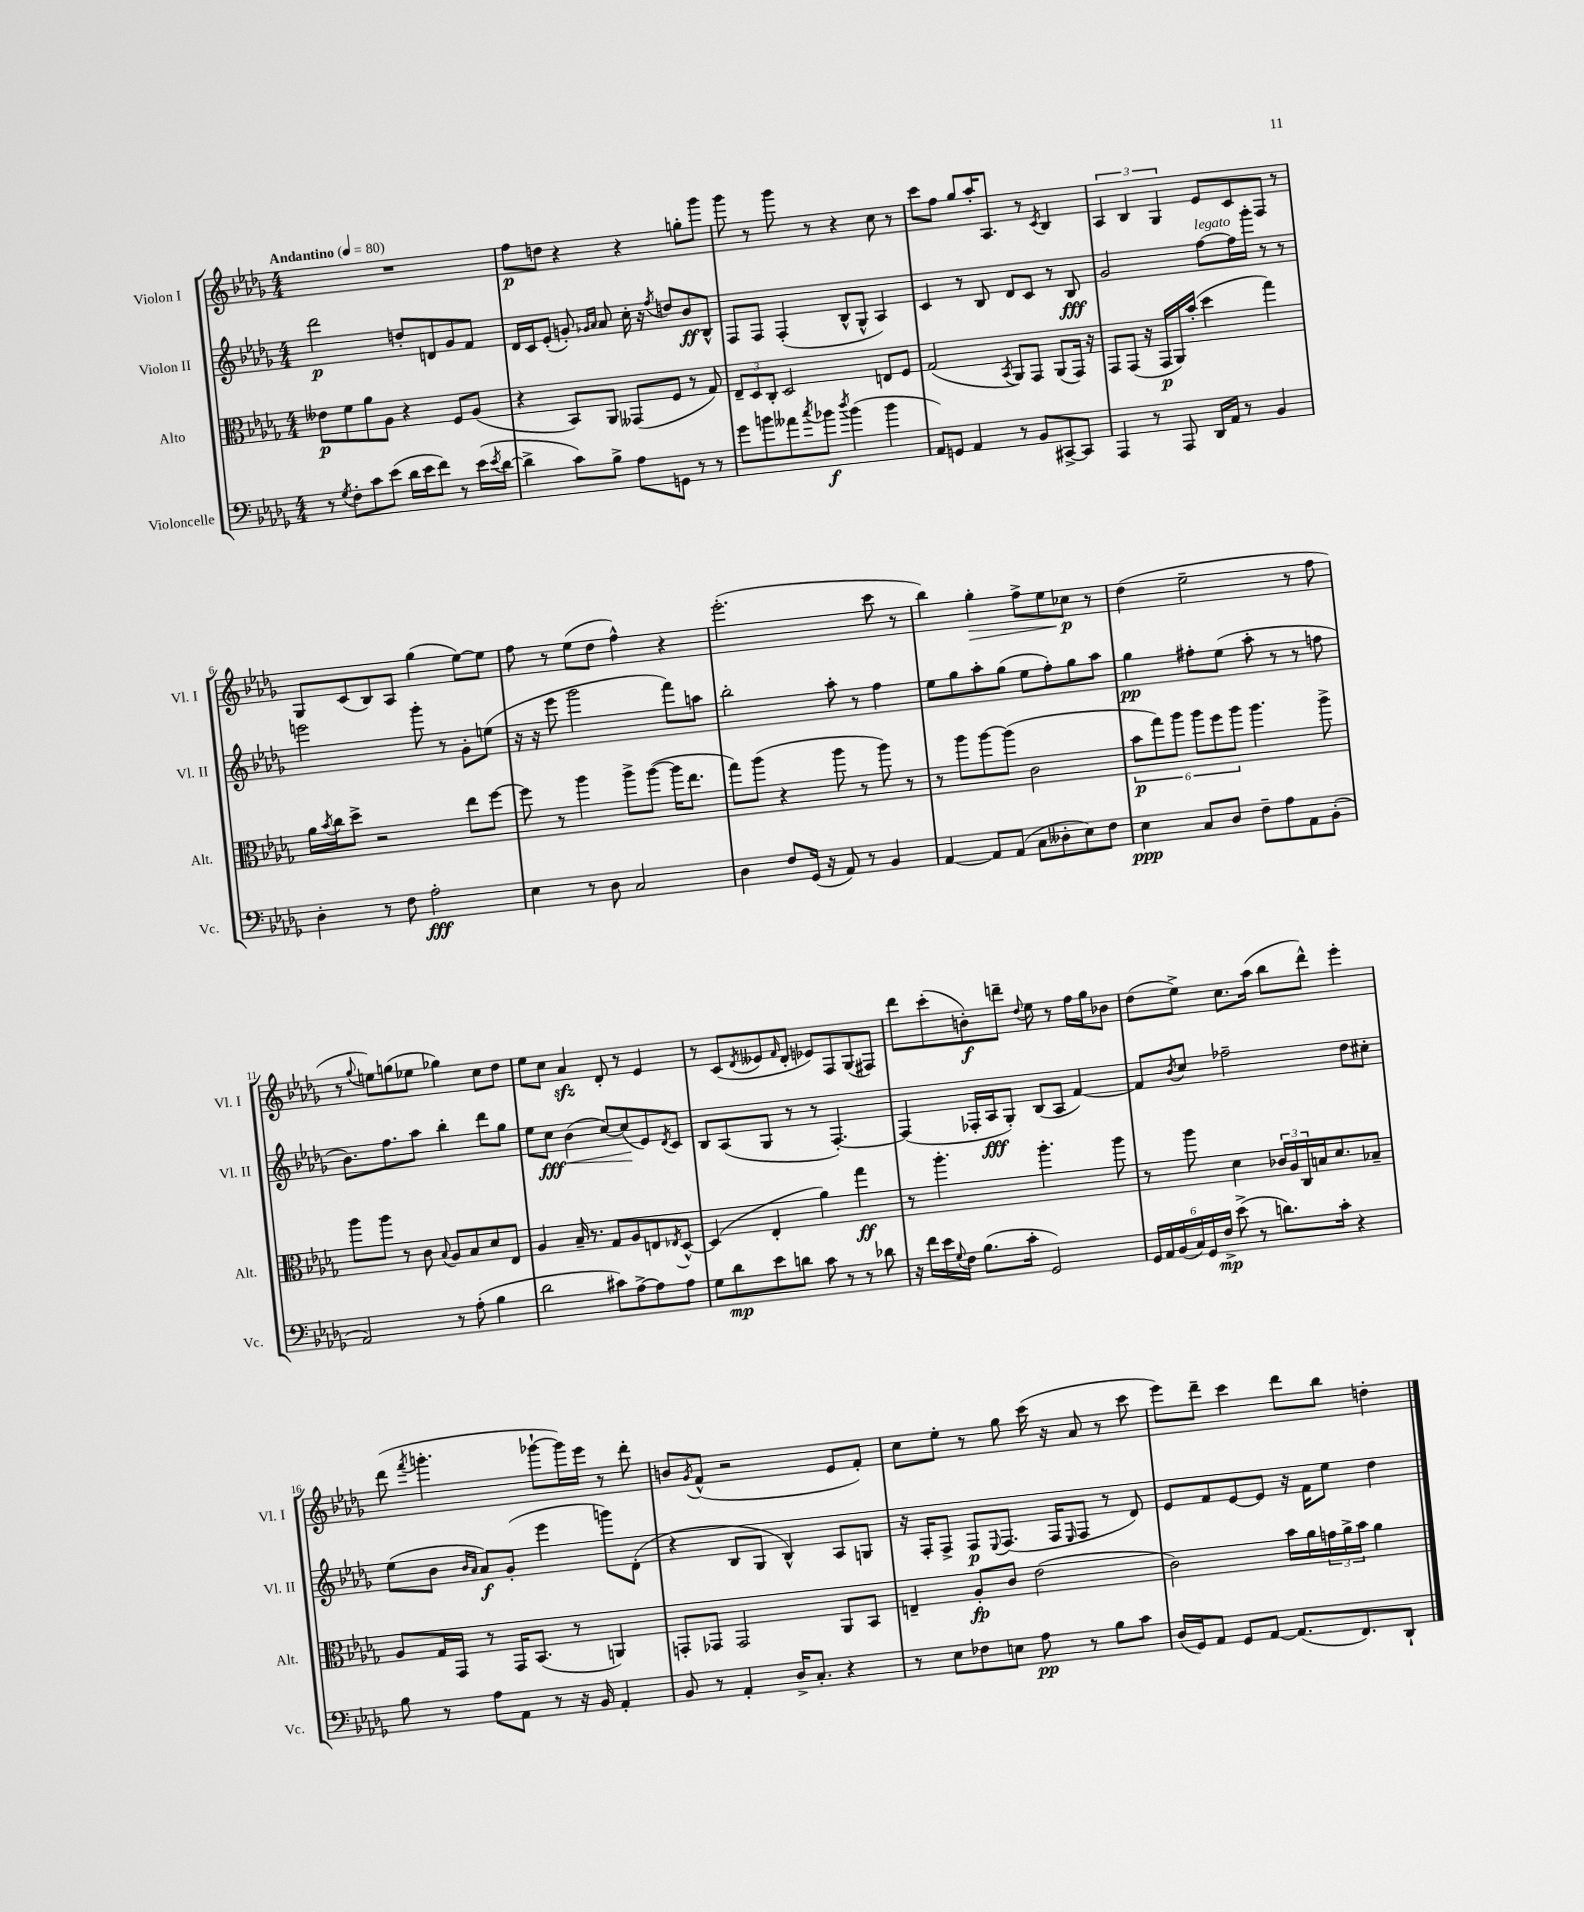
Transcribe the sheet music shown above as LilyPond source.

<<
\new StaffGroup <<
\new Staff = "s0" \with { instrumentName = "Violon I" shortInstrumentName = "Vl. I" } {
    \clef treble \key des \major \numericTimeSignature \time 4/4 \tempo "Andantino" 4 = 80
    R1 |
    f''8\p d''8 r4 r4 g''8-. ges'''8 |
    ges'''8 r8 ges'''8 r8 r4 c''8 r8 |
    c'''8 f''8 ges''8 aes''16-. aes8. r8 \acciaccatura { c'8 } bes4 |
    \tuplet 3/2 { aes4 bes4 ges4 } ees'8 c'8 f8 r8 |
    ges8 c'8( bes8) aes8 ges''4( ees''8~) ees''8 |
    f''8 r8 ees''8( des''8 f''4-^) r4 |
    ees'''2.-.( c'''8 r8 |
    bes''4) ges''4-.\> f''8-> ees''8 ces''8\p\! r8 |
    des''4( ees''2-- r8 f''8 |
    r8 \appoggiatura { ges''8 } e''8) g''8( ees''8 ges''4) c''8 des''8 |
    ees''8 c''8 aes'4\sfz des'8-. r8 ees'4 |
    r8 c'8( \acciaccatura { des'8 } eeses'8 \grace { f'16 } des'8-. ees'8) f8 ges8( fis8) |
    des'''8 c'''8-.( b'8-.\f) d'''8-- \appoggiatura { des''8 } ees''8 r8 f''16 ges''16 bes'8 |
    des''8( ees''8->) c''8. aes''16( bes''8 des'''8-^) ees'''4-. |
    des'''8( \acciaccatura { f'''8 } g'''4.-. ges'''8~-! ges'''16) ees'''16 r8 des'''8-. |
    b'8 \acciaccatura { ges'8 } f'8-^( r2 ees'8 f'8-.) |
    c''8 ees''8-. r8 ges''8 c'''16( r16 aes'8 r8 c'''8 |
    ees'''8) des'''8-- c'''4 des'''8 bes''8 d''4-. \bar "|." |
}
\new Staff = "s1" \with { instrumentName = "Violon II" shortInstrumentName = "Vl. II" } {
    \clef treble \key des \major \numericTimeSignature \time 4/4
    des'''2\p d''8-. d'8 ges'8 f'8 |
    des'16 c'16 ees'8-.( g'8-.) \grace { ges'16 aes'16 } aes'8 c''16-. r16 \acciaccatura { f''8 } d''8 bes'8\ff bes8-^ |
    f8 f8 f4-.( bes8-^ ges8-^ aes4) |
    c'4 r8 bes8 des'8 c'8 r8 bes8\fff |
    ges'2 f''8~^\markup { \italic "legato" } f''16 ges'''16-. r8 r8 |
    e'''2 ges'''8-. r8 ges'8-. e''8( |
    r16 r16 ees'''8 ges'''2 f'''8) a''8 |
    bes''2-. aes''8-. r8 f''4 |
    ees''8 ges''8 aes''8-. ges''8( ees''8 f''8-.) ges''8 aes''8 |
    ges''4\pp fis''8-. ees''8( aes''8-. r8 r8 f''8 |
    bes'8.) f''8. aes''8 bes''4-. des'''8 ges''8 |
    ees''8 c''8\fff bes'4\<( c''8~) c''8\!( ees'8) \acciaccatura { des'8 } c'8 |
    bes8 aes8( ges8 r8 r8 f4.~-.) |
    f4( fes16-. aes16\fff ges8-.) bes8( aes8 f'4~) |
    f'8 \acciaccatura { bes'8 } c''8 fes''2-- des''8 cis''8-. |
    ees''8( bes'8 \grace { bes'16 aes'16 } aes'8\f) ges'8-.( ees'''4 g'''8) des'8-.( |
    r4 bes8 ges8 bes4-^) aes8 g8 |
    r16 f16-. f8-> f8\p \appoggiatura { ees8 } f8.( f16 \grace { ees16 } f8 r8 des'8) |
    ees'8 f'8 ees'8~ ees'8 r16 f'16 ees''8 des''4 \bar "|." |
}
\new Staff = "s2" \with { instrumentName = "Alto" shortInstrumentName = "Alt." } {
    \clef alto \key des \major \numericTimeSignature \time 4/4
    eeses'8\p f'8 aes'8 aes8 r4 f8 aes8( |
    r4 bes,8) aes,8 geses,8( f8 r8 ges8) |
    \tuplet 3/2 { ees8-- des8 c8-. } des2 e8 f8 |
    ges2( \acciaccatura { bes,8 } aes,8) ges,8 aes,8( ges,16) r16 |
    ges,8 ges,8( r16 ges,16\p aes,16) bes'16-.( des''4 ges''4) |
    aes'16 \acciaccatura { bes'8 } c''16 des''8-> r2 ees''8 f''8~ |
    f''8 r8 aes''4 aes''8-> aes''8~( aes''16 ees''8. |
    ges''8) aes''8( r4 aes''8 r8 aes''8) r8 |
    r8 aes''8 aes''8~ aes''8( c'2 |
    \tuplet 6/4 { bes'8\p ges''8) aes''8 aes''8 f''8 aes''8 } aes''4. aes''8-> |
    aes''8 aes''8 r8 c'8 \appoggiatura { bes8 } aes8 bes8 des'8 ees8 |
    aes4 bes16-- r8. ges8 aes8 e8 \acciaccatura { ees8 } des8~-^ |
    des4( ees4-. aes'4) ges''4\ff |
    r8 aes''4.-. aes''4.-. aes''8 |
    r8 aes''8 des'4 \tuplet 3/2 { ces'16 aes16 c16 } b16 des'8. bes8-- |
    aes8 ges16 ges,16 r8 ges,16 bes,8.( r8 a,4) |
    g,8-. ges,8 ges,2 aes,8 bes,8 |
    e4-- aes8-.\fp c'8 ees'2( |
    c'2) bes'16 aes'16 \tuplet 3/2 { g'16 aes'16-> bes'16 } aes'4 \bar "|." |
}
\new Staff = "s3" \with { instrumentName = "Violoncelle" shortInstrumentName = "Vc." } {
    \clef bass \key des \major \numericTimeSignature \time 4/4
    r8 \acciaccatura { ges8 } f8-. c'8 ees'8( des'16 ees'16 f'8) r8 ees'16( \acciaccatura { ees'8 } des'16~ |
    des'4-> c'8) bes8-> aes8 g,8 r8 r8 |
    ges'8 b'8 aeses'8 \acciaccatura { c''8 } bes'8\f \acciaccatura { des''8 } bes'4( bes'4 |
    aes,8) g,8 aes,4 r8 bes,8 cis,8~-> cis,8 |
    aes,,4 r8 aes,,8 des,16 aes,16 r8 bes,4 |
    des4-. r8 f8 aes2-.\fff |
    ees4 r8 des8 c2 |
    des4 f8 ges,16( r16 aes,8) r8 bes,4 |
    aes,4~ aes,8 aes,8( c8 deses8-. ees8) f8 |
    ees4\ppp c8 des8 f8-- aes8 aes,8 bes,8-.( |
    aes,2) r8 aes8-.( bes4 |
    des'2 cis'8) aes8~-> aes8 aes8 |
    ges8 des'8\mp ees'8 d'8 c'8 r8 r8 des'8 |
    r16 f'16 ees'16 \appoggiatura { ges8 } f16 bes8.( c'16-. ges,2) |
    \tuplet 6/4 { ges,16 aes,16 bes,16( c16) ges,16 f16->\mp } ees'8->( r8 d'8.) c'16-. r4 |
    bes8 r8 aes8 aes,8 r8 r16 bes,16 aes,4-. |
    bes,8 r8 aes,4-. des16-> c8.-. r4 |
    r8 ees8 fes8 e8 aes8\pp r8 bes8 c'8 |
    des16( ges,16) aes,8 ges,8 aes,8~ aes,8.( f,8.) des,8-! \bar "|." |
}
>>
>>
